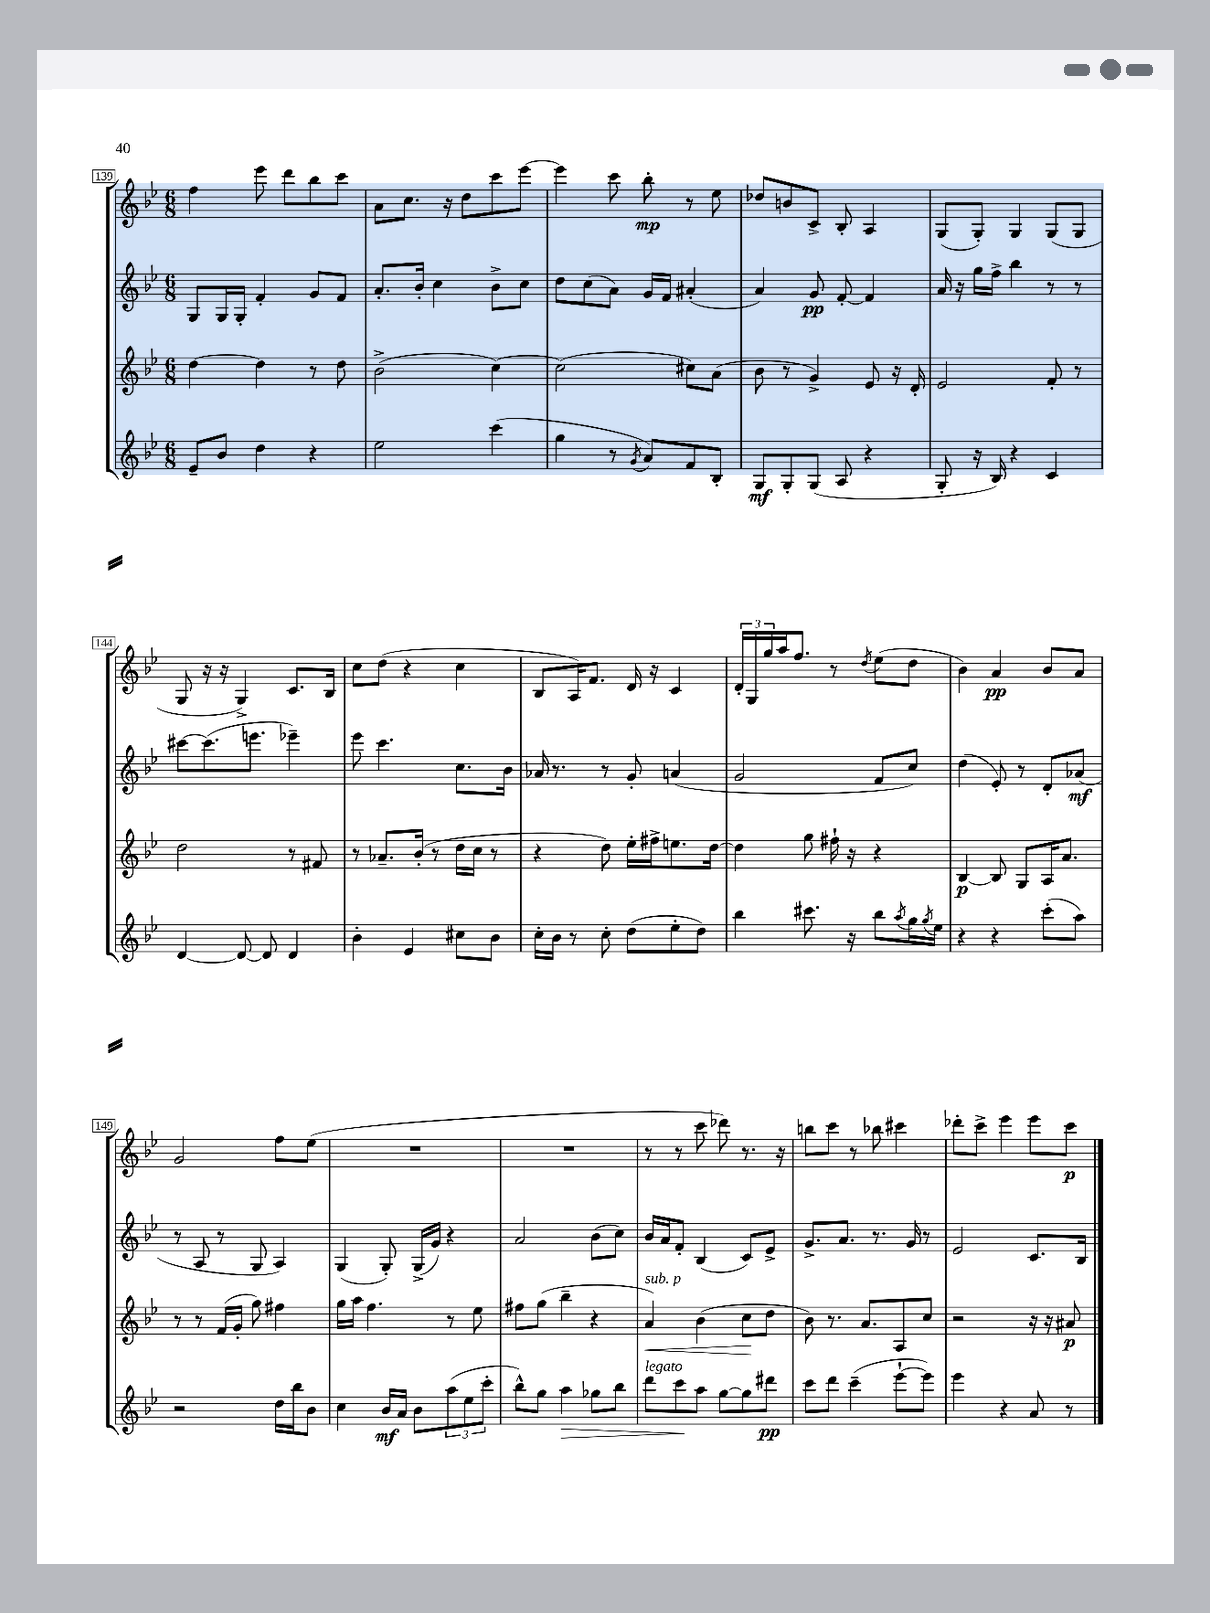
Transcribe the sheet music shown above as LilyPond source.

<<
\new StaffGroup <<
\new Staff = "s0" {
    \clef treble \key bes \major \numericTimeSignature \time 6/8
    f''4 ees'''8 d'''8 bes''8 c'''8 |
    a'8 c''8. r16 d''8 c'''8 ees'''8~ |
    ees'''4 c'''8 bes''8-.\mp r8 ees''8 |
    des''8 b'8 c'8-> bes8-. a4 |
    g8( g8-.) g4 g8( g8 |
    g8 r16 r16 g4->) c'8. bes16 |
    c''8 d''8( r4 c''4 |
    bes8 a16) f'8. d'16 r16 c'4 |
    \tuplet 3/2 { d'16-. g16 g''16 } a''16 f''8. r8 \acciaccatura { d''8 } ees''8( d''8 |
    bes'4) a'4\pp bes'8 a'8 |
    g'2 f''8 ees''8( |
    R2. |
    R2. |
    r8 r8 c'''8 des'''8) r8. r16 |
    b''8 c'''8 r8 bes''8 cis'''4 |
    des'''8-. c'''8-> ees'''4 ees'''8 c'''8\p \bar "|." |
}
\new Staff = "s1" {
    \clef treble \key bes \major \numericTimeSignature \time 6/8
    g8 g16 g16-. f'4-. g'8 f'8 |
    a'8.-. bes'16-. c''4 bes'8-> c''8 |
    d''8 c''8( a'8) g'16 f'16 ais'4-.( |
    a'4) g'8\pp f'8~-. f'4 |
    a'16 r16 g''16 f''16-> bes''4 r8 r8 |
    cis'''8~ cis'''8.( e'''8. ees'''4--) |
    ees'''8 c'''4. c''8. bes'16 |
    aes'16 r8. r8 g'8-. a'4( |
    g'2 f'8 c''8) |
    d''4( ees'8-.) r8 d'8-. aes'8\mf( |
    r8 a8 r8 g8 a4) |
    g4( g8-.) g16->( g'16) r4 |
    a'2 bes'8( c''8) |
    bes'16 a'16 f'8-. bes4( c'8) ees'8-> |
    g'8.-> a'8. r8. g'16 r8 |
    ees'2 c'8. bes16 \bar "|." |
}
\new Staff = "s2" {
    \clef treble \key bes \major \numericTimeSignature \time 6/8
    d''4~ d''4 r8 d''8 |
    bes'2->( c''4~) |
    c''2( cis''8) a'8( |
    bes'8 r8 g'4->) ees'8 r16 d'16-. |
    ees'2 f'8-. r8 |
    d''2 r8 fis'8 |
    r8 aes'8.-- bes'16-.( r8 d''16 c''16 r8 |
    r4 d''8) ees''16-. fis''16-> e''8. d''16~ |
    d''4 g''8 fis''16-! r16 r4 |
    bes4~\p bes8 g8 a16 a'8. |
    r8 r8 f'16( g'16-. g''8) fis''4 |
    g''16 a''16 f''4. r8 ees''8 |
    fis''8 g''8( bes''4-- r4 |
    a'4\<^\markup { \italic "sub. p" }) bes'4( c''8\! d''8 |
    bes'8) r8. a'8. a8 c''8 |
    r2 r16 r16 ais'8\p \bar "|." |
}
\new Staff = "s3" {
    \clef treble \key bes \major \numericTimeSignature \time 6/8
    ees'8-- bes'8 d''4 r4 |
    ees''2 c'''4( |
    g''4 r8 \acciaccatura { g'8 } a'8) f'8 bes8-. |
    g8\mf g8-. g8( a8 r4 |
    g8-. r16 bes16) r4 c'4 |
    d'4~ d'8~ d'8 d'4 |
    bes'4-. ees'4 cis''8 bes'8 |
    c''16-. bes'16 r8 c''8-. d''8( ees''8-. d''8) |
    bes''4 cis'''8. r16 bes''8 \acciaccatura { a''8 } g''16 \acciaccatura { g''8 } ees''16 |
    r4 r4 c'''8-.( a''8) |
    r2 d''16 bes''16 bes'8 |
    c''4 bes'16\mf a'16 bes'8 \tuplet 3/2 { a''8( ees''8 c'''8-. } |
    bes''8-^) g''8 a''4\> ges''8 bes''8 |
    d'''8^\markup { \italic "legato" } c'''8\! a''8 g''8~ g''8 dis'''8\pp |
    c'''8 d'''8 c'''4--( ees'''8~-! ees'''8) |
    ees'''4 r4 a'8 r8 \bar "|." |
}
>>
>>
\layout { \context { \Score currentBarNumber = #139 \override BarNumber.stencil = #(make-stencil-boxer 0.1 0.3 ly:text-interface::print) } }
